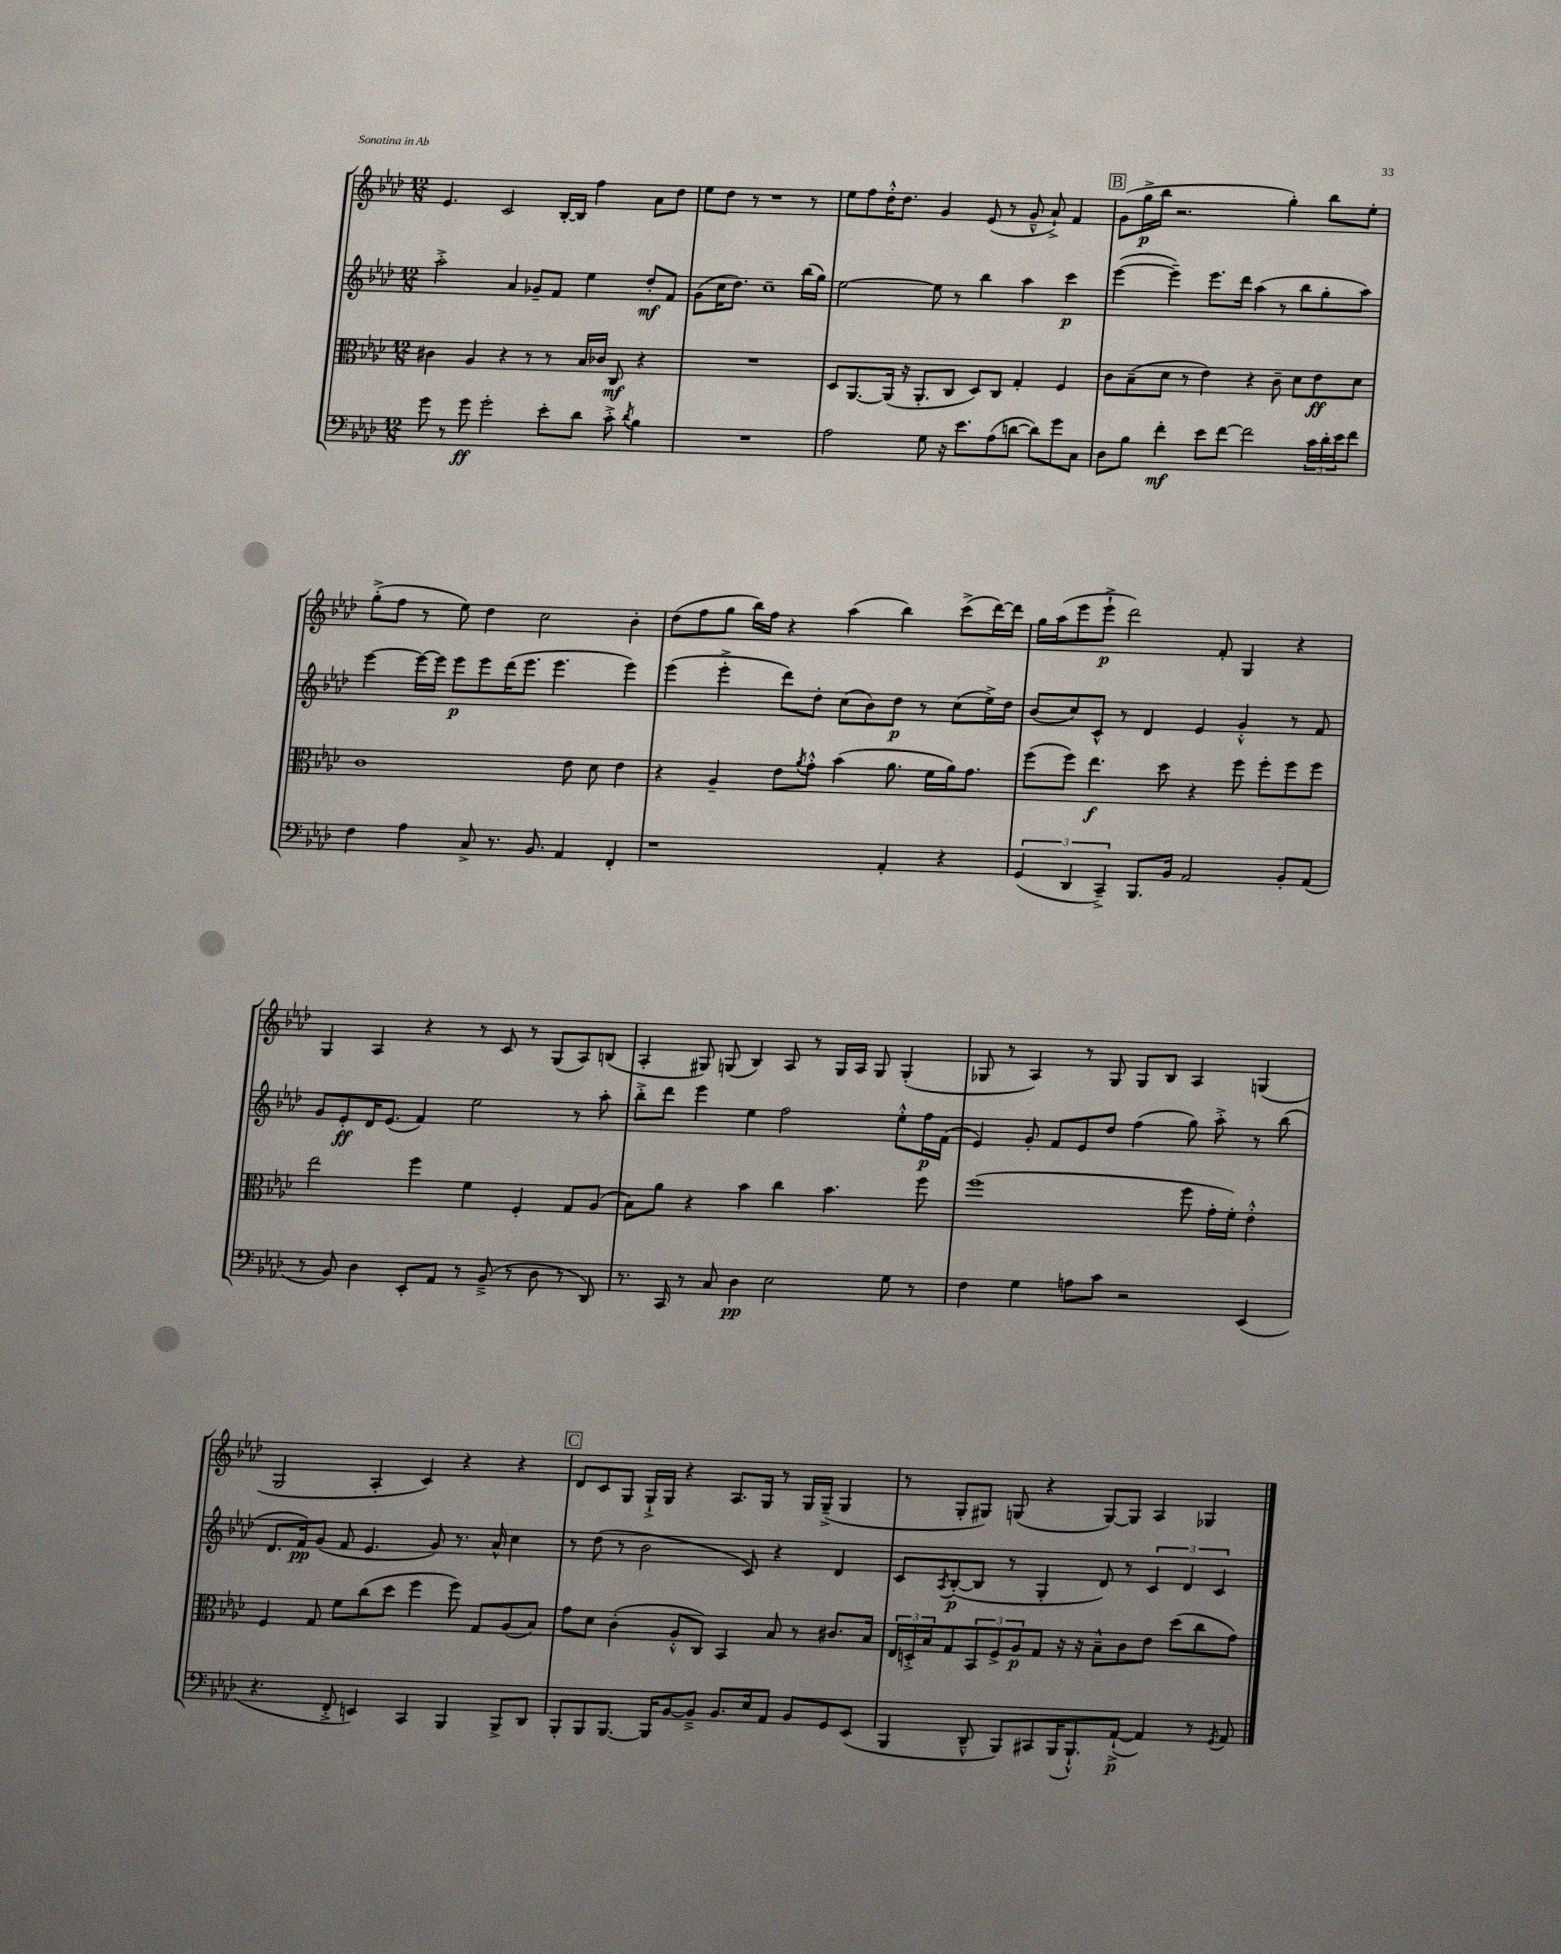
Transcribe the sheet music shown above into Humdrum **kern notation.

**kern	**kern	**kern	**kern
*staff4	*staff3	*staff2	*staff1
*clefF4	*clefC3	*clefG2	*clefG2
*k[b-e-a-d-]	*k[b-e-a-d-]	*k[b-e-a-d-]	*k[b-e-a-d-]
*M12/8	*M12/8	*M12/8	*M12/8
8g\	4c#\	2aa-'^\	4.e-/
8r	.	.	.
8g\	4A-/	.	.
2g'\	.	.	2c/
.	4r	4a-/	.
.	8r	8g-~/L	.
8e-'\L	8r	8f/J	[16B-'/LL
.	.	.	16B-/]JJ
8d-\J	16B-/LL	4ee-\	4ff\
.	16c-/JJ	.	.
8c'^\	8C/	.	.
8qd-/	.	.	.
4B-\	4r	8dd-'/L	8a-\L
.	.	8f/J	8dd-\J
=	=	=	=
1.r	1.r	(8g\L	8ee-\L
.	.	16cc\K	8dd-\J
.	.	8.dd-\J)	.
.	.	.	8r
.	.	1cc~	1r
.	.	(16bb-\LL	8r
.	.	16gg\JJ)	.
=	=	=	=
2A-\	8D-/L	[2ee-\	8ee-\L
.	[8.AA-/	.	8ff\
.	.	.	16dd-'^^\K
.	(16AA-/]Jk	.	8.dd-\J
.	16r	.	.
.	8.AA-'/L	.	.
8G\	.	8ee-\]	4g/
16r	8C/J	8r	.
8.e-\L	.	.	.
.	8D-/L)	4bb-\	(8e-/
(8A-\	8C/J	.	8r
[8d\J	4G'/	4aa-\	8g~^^/
8d\]L)	.	.	8a-`^/)
8g\	4F/	4ccc\	4f/
8C\J	.	.	.
=	=	=	=
8D-\L	8c\L	([4eee-\	(8g\L
8B-\J	(8B-~\	.	16gg^\L
.	.	.	16bb-\JJ
4f'\	8d-\J	4eee-~\])	2.r
.	8r	.	.
8e-\L	4e-\)	8.eee-\L	.
[8f\J	.	.	.
.	.	16ddd-\Jk	.
2f\]	4r	(4aa-\	.
.	8c~\	8r	4gg'\)
.	8d-\L	8bb-\L	.
24c\LL	8e-\	8gg'\	8bb-\L
24d-'\	.	.	.
24e-\J	.	.	.
8f\J	8d-\J	8aa-\J)	8ee-'\J
=	=	=	=
4F\	1c	[4eee-\	(8gg'^\L
.	.	.	8ff\J
4A-\	.	16eee-\_LL	8r
.	.	16eee-\]JJ	.
.	.	8eee-\L	8ee-\)
8C^/	.	8eee-\	4dd-\
8.r	.	(16ddd-\K	.
.	.	8.eee-\J	.
.	.	.	2cc\
8.BB-/	.	.	.
.	.	4.eee-\	.
4AA-/	8e-\	.	.
.	8d-\	.	.
4FF'/	4e-\	4eee-\)	4b-'\
=	=	=	=
1r	4r	(4eee-\	(8dd-\L
.	.	.	8ff\
.	4A-~/	4eee-'^\	8gg\J
.	.	.	16bb-\LL)
.	.	.	16ff\JJ
.	8e-\L	8ddd-\L)	4r
.	8qa-/	.	.
.	8g'^^\J	8dd-'\J	.
.	(4b-\	(8cc\L	(4aa-\
.	.	8b-\)	.
4AA-'/	8.a-\	8dd-\J	4bb-\)
.	.	8r	.
.	16f\LL	.	.
4r	16a-\J)	(8cc\L	(8ccc^\L
.	8.g\J	.	.
.	.	16ee-^\L)	[16ddd-\L)
.	.	16dd-\JJ	16ddd-\]JJ
=	=	=	=
(6GG/	(8ff\L	(8b-/L	16gg\LL
.	.	.	(16aa-\J
.	8ff\J)	8cc/)	8eee-\
6DD-/	.	.	.
.	4.ee-\	8c^^/J	8eee-`^\J
6CC~^/)	.	.	.
.	.	8r	2ddd-\)
8.BBB-/L	.	4d-/	.
.	8dd-\	.	.
16BB-/Jk	.	.	.
2AA-/	4r	4e-/	.
.	.	.	8f'/
.	8ff\	4g'^^/	4G/
.	8ff'\L	.	.
8BB-'/L	8ff\	8r	4r
(8AA-/J	8ff\J	8f/	.
=	=	=	=
8r	2ee-\	8g/L	4G/
8BB-/)	.	8e-'/	.
4D-\	.	16d-/K	4A-/
.	.	(8.e-/J	.
8EE-'/L	4ff\	4f/)	4r
8AA-/J	.	.	.
8r	4f\	2ee-\	8r
(8BB-~^/	.	.	8c/
8r	4F'/	.	8r
8D-\	.	.	(8G/L
8r	8G/L	8r	8A-/)
8DD-/)	(8A-/J	8aa-'\	(8B/J
=	=	=	=
8.r	8B-\L)	8bb-'^\L	4A-'/
.	8a-\J	8ddd-\J	.
16CC/	.	.	.
8r	4r	4eee-\	8G#/)
8C/	.	.	(8G/
4D-\	4b-\	4ee-\	4B-/)
2E-\	4cc\	2ff\	8A-/
.	.	.	8r
.	4.b-\	.	16G/LL
.	.	.	16A-/JJ
.	.	.	8G/
8G\	.	8ee-'^^\L	(4G'/
8r	8ff\	16ff\L	.
.	.	(16f\JJ	.
=	=	=	=
4F\	(1ff	4e-/)	8G-/
.	.	.	8r
4G\	.	8g'/	4A-/)
.	.	8f/L	.
8A\L	.	8e-/	8r
8c\J	.	8dd-/J	8G-/
2r	.	(4ff\	8G-/L
.	.	.	8B-/J
.	8ff\	8gg\)	4A-/
.	16g'\LL	8aa-'^\	.
.	16f'\JJ)	.	.
(4EE-/	4e-'^^\	8r	(4G/
.	.	(8bb-\	.
=	=	=	=
4.r	4F/	8.d-/L	2G/
.	.	16f/k)	.
.	8G/	(8g/J	.
8FF'^/	8f\L	8f/	.
4EE/)	(8cc\	4.e-/	4A-'/
.	8dd-\J	.	.
4CC/	4ff\	.	4c/)
.	.	8g/)	.
4BBB-/	8ff\)	8.r	4r
.	8G/L	.	.
.	.	16a-^^/	.
8BBB-^/L	(8A-/	4cc\	4r
8DD-/J	8B-/J)	.	.
=	=	=	=
8BBB-'/L	8g\L	8r	8d-/L
8BBB-/	8d-\J	(8dd-\	8c/
[8.BBB-/J	(4c'\	8r	8G/J
.	.	2b-\	16G`^/LL
16BBB-/]LK	.	.	16G/JJ
[8BB-/	8A-'^^/L	.	4r
8BB-~^/]J	8C/J)	.	.
8.BB-/L	4BB-/	.	8.A-/L
.	.	8c/)	.
16E-/k	.	.	16G/Jk
8AA-/J	8B-/	4r	8r
8BB-/L	8r	.	16G/LL
.	.	.	(16G~^/JJ
8GG/	8.c#/L	4d-/	4G/
(8EE-/J	.	.	.
.	16B-/Jk	.	.
=	=	=	=
4BBB-/	24E-/LL	8c/L	8r
.	24D'^/	.	.
.	24B-/J	.	.
.	.	8qA-/	.
.	8G/	([8B-'/	8G'/L
8DD-~^^/	12BB-/	8B-/]J	8G#/J)
.	12F^/	.	.
8BBB-/L)	.	8r	(8G/
.	12A-/	.	.
8CC#/	8G/J	4G'/	4r
(16BBB-/K	16r	.	.
8.BBB-`^^/)	16r	.	.
.	8B-~^^\L	8d-/)	[8G/L)
([8AA-`^/J	8c\	8r	8G/]J
4AA-/])	8e-\J	6c/	4A-/
.	(8dd-\L	.	.
.	.	6d-/	.
8r	8cc\	.	4G-/
.	.	6c/	.
8qGG/	.	.	.
8AA-/	8g\J)	.	.
==	==	==	==
*-	*-	*-	*-
